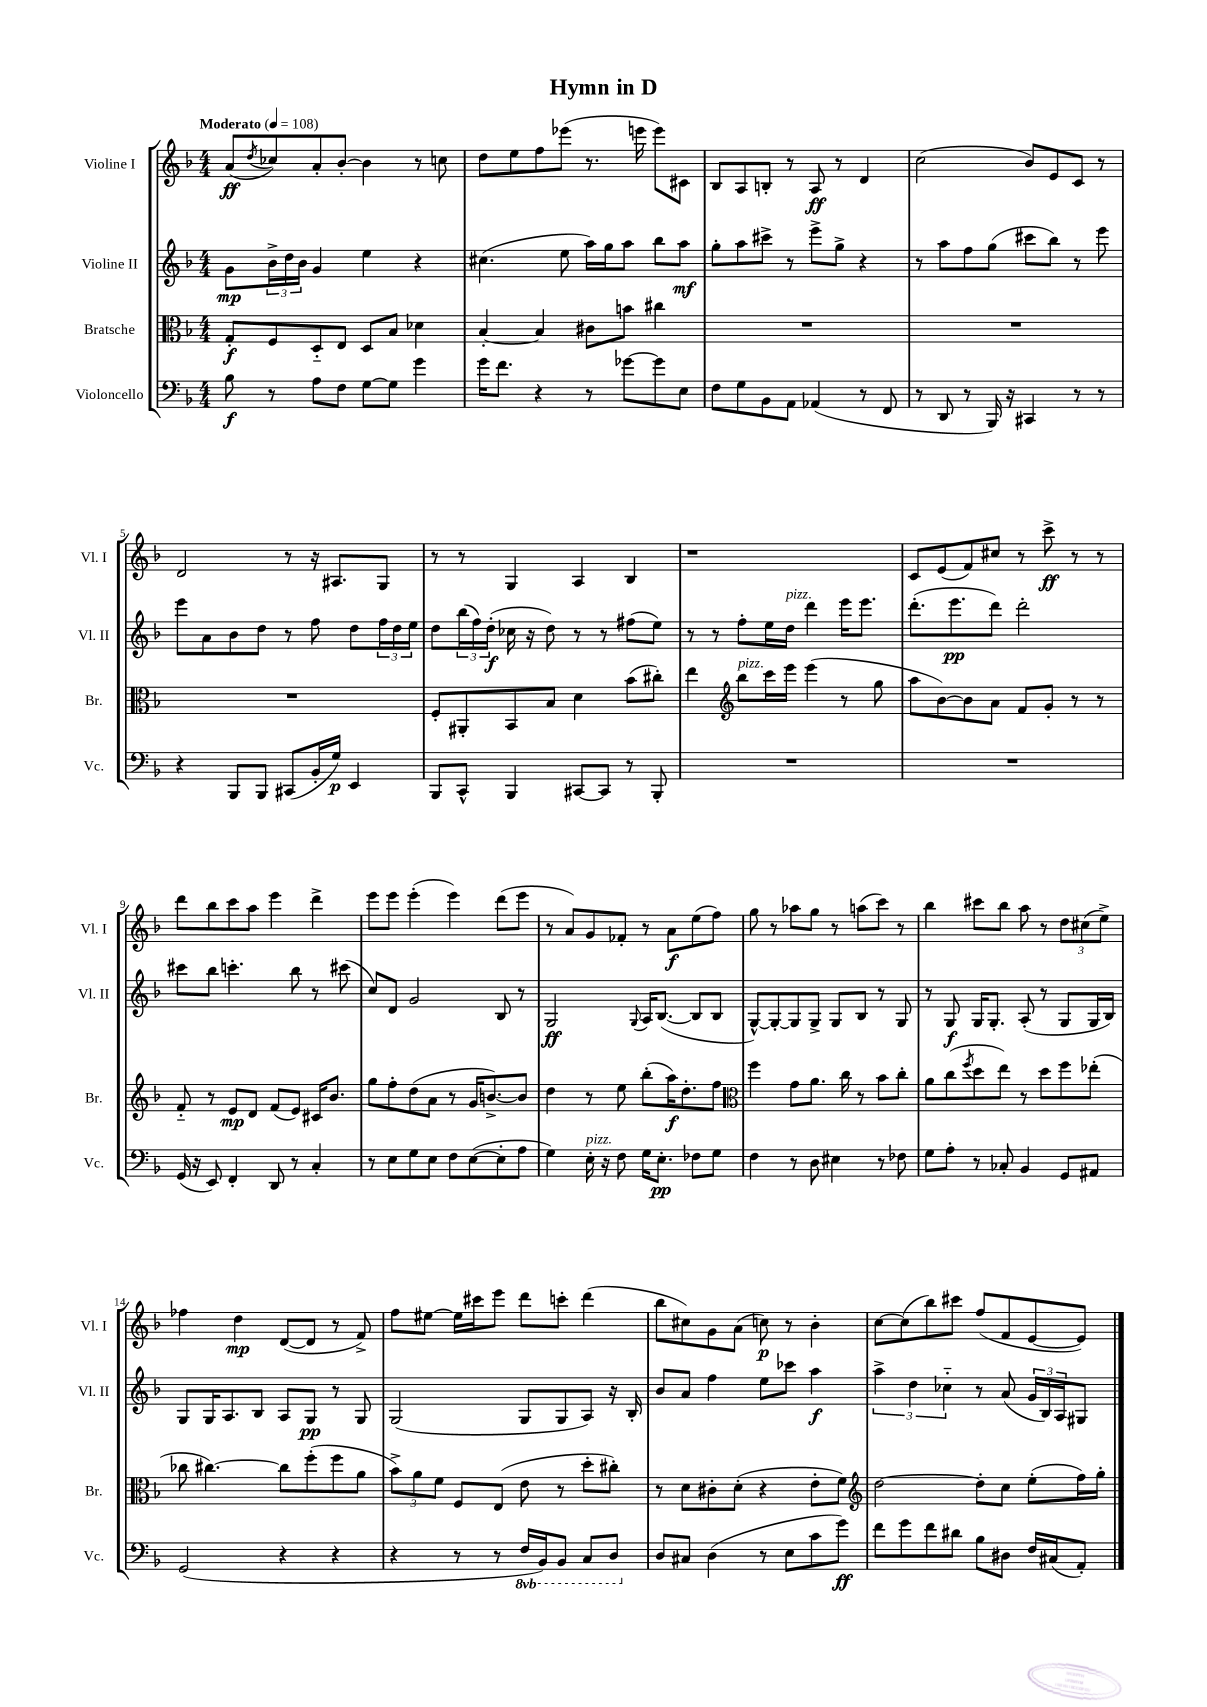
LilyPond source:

\header { title = "Hymn in D" }
<<
\new StaffGroup <<
\new Staff = "s0" \with { instrumentName = "Violine I" shortInstrumentName = "Vl. I" } {
    \clef treble \key f \major \numericTimeSignature \time 4/4 \tempo "Moderato" 4 = 108
    a'8\ff( \acciaccatura { d''8 } ces''8) a'8-. bes'8~-. bes'4 r8 c''8 |
    d''8 e''8 f''8 ees'''8( r8. e'''16 e'''8) cis'8 |
    bes8 a8 b8-. r8 a8\ff r8 d'4 |
    c''2( bes'8) e'8 c'8 r8 |
    d'2 r8 r16 ais8. g8 |
    r8 r8 g4 a4 bes4 |
    r1 |
    c'8 e'8( f'8) cis''8 r8 c'''8->\ff r8 r8 |
    d'''8 bes''8 c'''8 a''8 e'''4 d'''4-> |
    e'''8 e'''8 e'''4-.( e'''4) d'''8( e'''8 |
    r8 a'8) g'8 fes'8-. r8 a'8\f e''8( f''8) |
    g''8 r8 aes''8 g''8 r8 a''8( c'''8) r8 |
    bes''4 cis'''8 bes''8 a''8 r8 \tuplet 3/2 { d''8 cis''8( e''8->) } |
    fes''4 d''4\mp d'8~( d'8 r8 f'8->) |
    f''8 eis''8~ eis''16 cis'''16 e'''8 d'''8 c'''8-. d'''4( |
    bes''8 cis''8) g'8 a'8( c''8\p) r8 bes'4-. |
    c''8~ c''8( bes''8) cis'''8 f''8( f'8 e'8~ e'8) \bar "|." |
}
\new Staff = "s1" \with { instrumentName = "Violine II" shortInstrumentName = "Vl. II" } {
    \clef treble \key f \major \numericTimeSignature \time 4/4
    g'8\mp \tuplet 3/2 { bes'16-> d''16 bes'16 } g'4 e''4 r4 |
    cis''4.( e''8 a''16) g''16 a''8 bes''8 a''8\mf |
    g''8-. a''8 cis'''8-> r8 e'''8-> g''8-> r4 |
    r8 a''8 f''8 g''8( cis'''8 bes''8) r8 e'''8 |
    e'''8 a'8 bes'8 d''8 r8 f''8 d''8 \tuplet 3/2 { f''16 d''16 e''16 } |
    d''8 \tuplet 3/2 { bes''16( f''16) d''16-.\f( } ces''16 r16 d''8) r8 r8 fis''8( e''8) |
    r8 r8 f''8-. e''16 d''16^\markup { \italic "pizz." } d'''4 e'''16 e'''8. |
    d'''8.-.( e'''8.\pp d'''8) d'''2-. |
    cis'''8 bes''8 c'''4.-. bes''8 r8 cis'''8( |
    c''8) d'8 g'2 bes8 r8 |
    g2\ff \appoggiatura { g8 } a16 bes8.~( bes8 bes8 |
    g8~-^) g8~-. g8 g8-> g8 bes8 r8 g8 |
    r8 g8\f g16 g8.-. a8-.( r8 g8 g16 bes16) |
    g8 g16 a8. bes8 a8 g8\pp r8 g8 |
    g2( g8 g8 a8) r16 bes16-. |
    bes'8 a'8 f''4 e''8 ces'''8 a''4\f |
    \tuplet 3/2 { a''4-> d''4 ces''4-_ } r8 a'8( \tuplet 3/2 { g'16 bes16) a16 } gis8 \bar "|." |
}
\new Staff = "s2" \with { instrumentName = "Bratsche" shortInstrumentName = "Br." } {
    \clef alto \key f \major \numericTimeSignature \time 4/4
    g8-.\f f8 d8-_ e8 d8 bes8 des'4 |
    bes4~-. bes4 cis'8 b'8 cis''4 |
    R1 |
    R1 |
    R1 |
    f8-. ais,8-. bes,8 bes8 d'4 bes'8( cis''8-.) |
    e''4 \clef treble bes''8^\markup { \italic "pizz." } c'''16 e'''16 e'''4( r8 g''8 |
    a''8 bes'8~) bes'8 a'8 f'8 g'8-. r8 r8 |
    f'8-_ r8 e'8\mp d'8 f'8( e'8) cis'16 bes'8. |
    g''8 f''8-. d''8( a'8 r8 g'16 b'8.~->) b'8 |
    d''4 r8 e''8 bes''8-.( a''16\f) d''8.-. f''8 |
    \clef alto f''4 g'8 a'8. c''16 r8 bes'8 c''8-. |
    a'8 c''8( \acciaccatura { f''8 } d''8 e''8) r8 d''8 f''8 ees''8-.( |
    ces''8 cis''4.~) cis''8 f''8-.( f''8 a'8 |
    \tuplet 3/2 { bes'8->) a'8 f'8 } f8 e8( e'8 r8 d''8-. cis''8-.) |
    r8 d'8 cis'8-. d'8-.( r4 e'8-. f'8) |
    \clef treble d''2~ d''8-. c''8 e''8-.( f''16) g''16-. \bar "|." |
}
\new Staff = "s3" \with { instrumentName = "Violoncello" shortInstrumentName = "Vc." } {
    \clef bass \key f \major \numericTimeSignature \time 4/4 \set Staff.ottavationMarkups = #ottavation-simple-ordinals
    bes8\f r8 a8 f8 g8~ g8 g'4 |
    g'16 f'8. r4 r8 ges'8~ ges'8 e8 |
    f8 g8 bes,8 a,8 aes,4( r8 f,8 |
    r8 d,8 r8 bes,,16) r16 cis,4 r8 r8 |
    r4 bes,,8 bes,,8 cis,8( bes,16-. g16\p) e,4 |
    bes,,8 c,8-^ bes,,4 cis,8~ cis,8 r8 bes,,8-. |
    R1 |
    R1 |
    g,16( r16 e,8) f,4-. d,8 r8 c4-. |
    r8 e8 g8 e8 f8 e8~( e8-. a8 |
    g4) e16-.^\markup { \italic "pizz." } r16 f8 g16 e8.-.\pp fes8 g8 |
    f4 r8 d8 eis4 r8 fes8 |
    g8 a8-. r8 ces8-. bes,4 g,8 ais,8 |
    g,2( r4 r4 |
    r4 r8 r8 \ottava #-1 f,16 bes,,16) bes,,8 c,8 d,8 \ottava #0 |
    d8 cis8 d4( r8 e8 c'8 g'8\ff) |
    f'8 g'8 f'8 dis'8 bes8 dis8 f16 cis16( a,8-.) \bar "|." |
}
>>
>>
